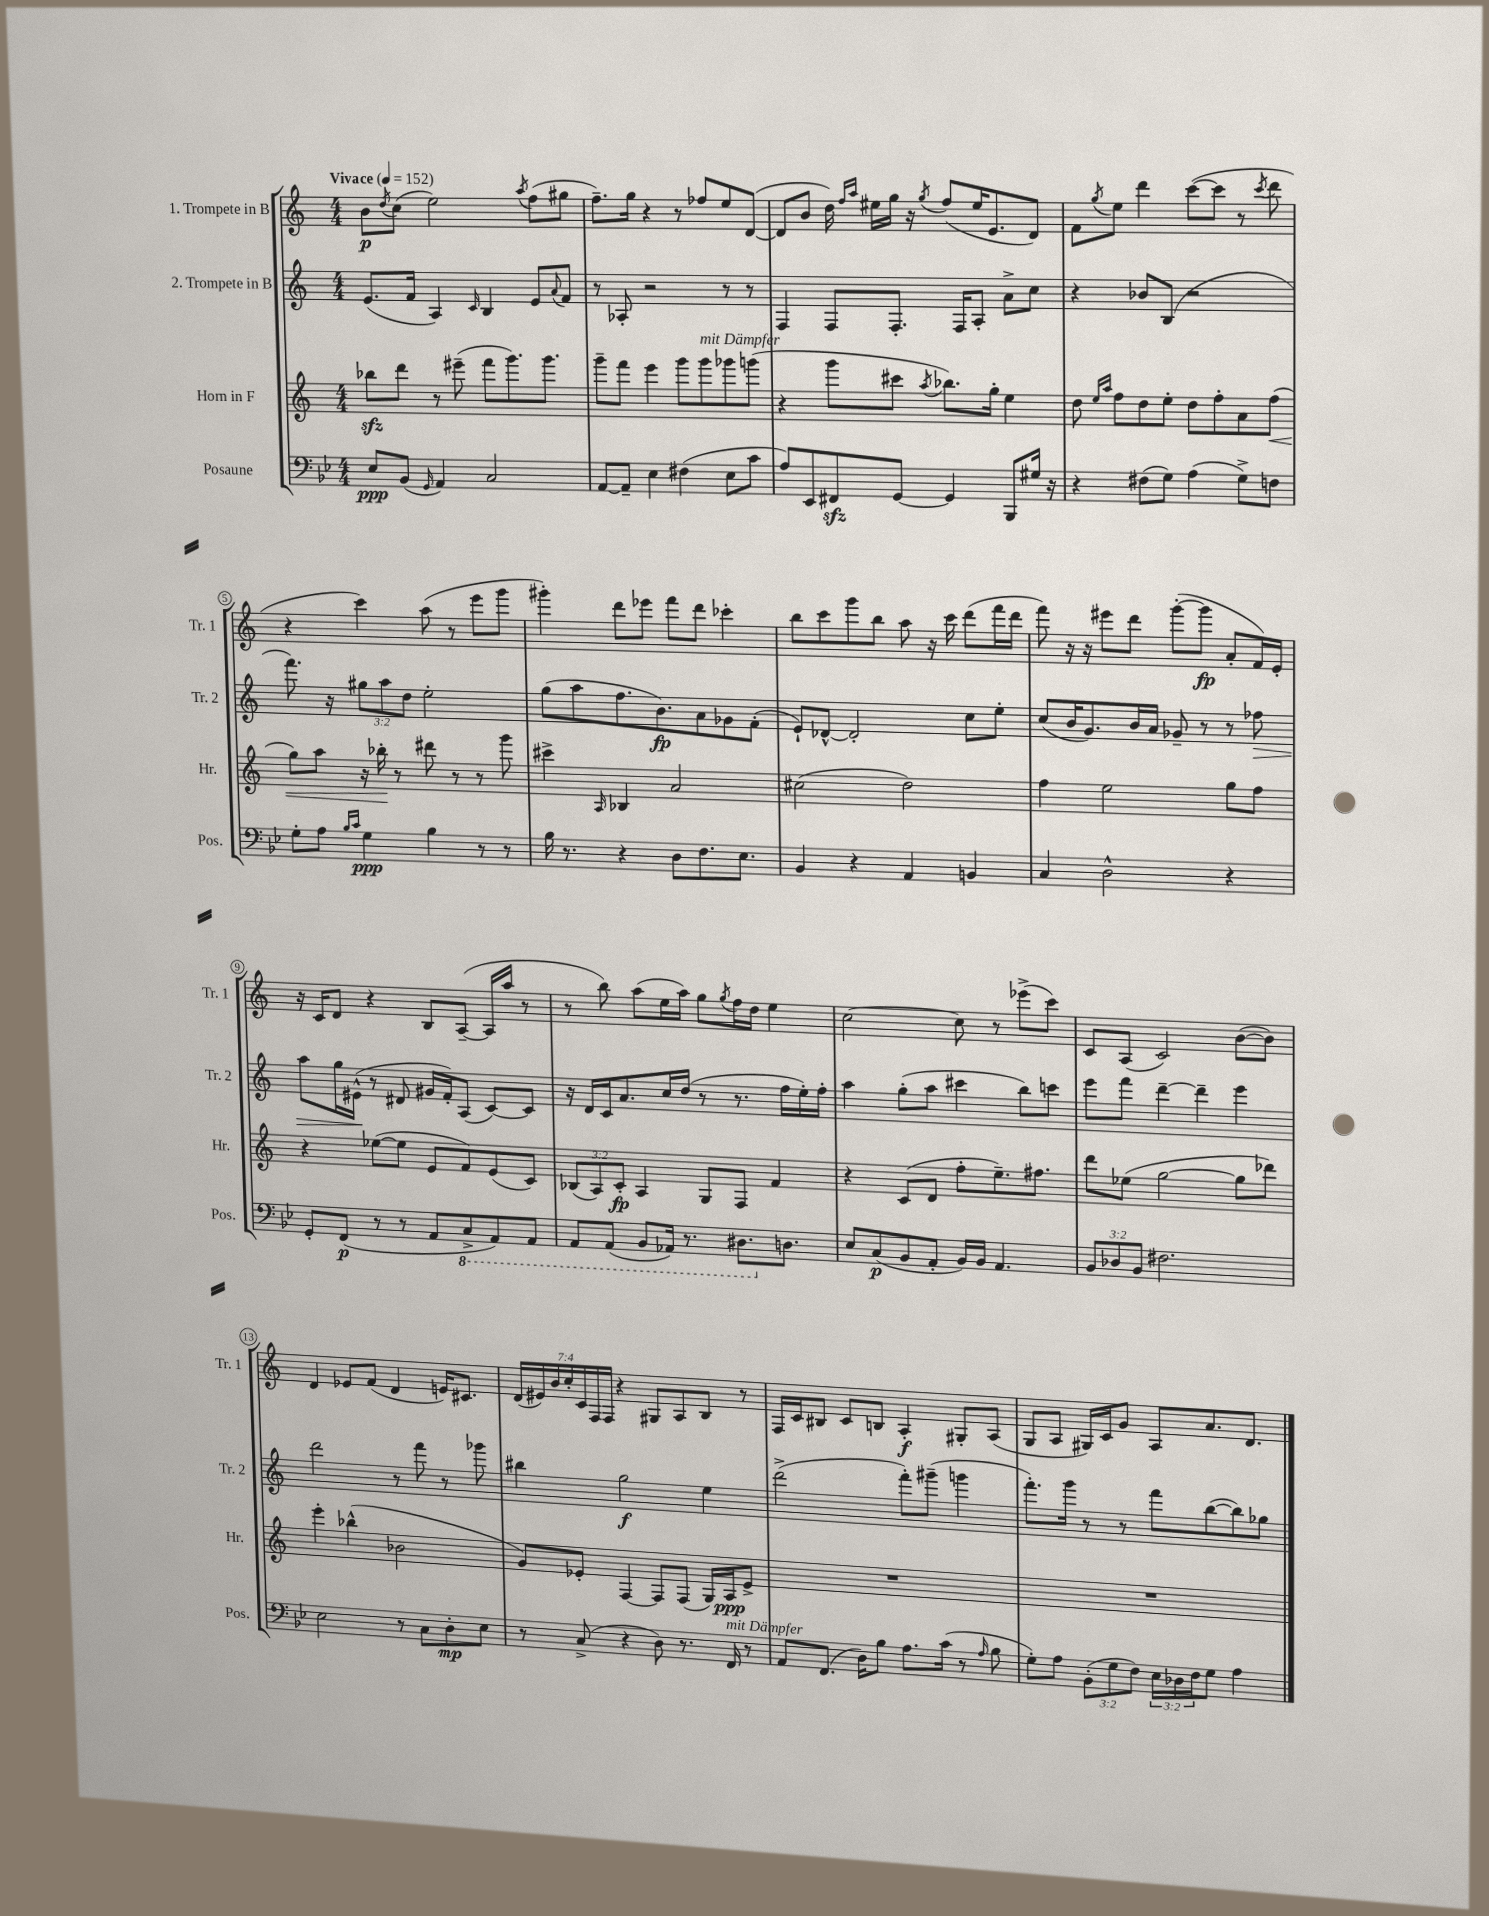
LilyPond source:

<<
\new StaffGroup <<
\new Staff = "s0" \with { instrumentName = "1. Trompete in B" shortInstrumentName = "Tr. 1" } {
    \clef treble \key c \major \numericTimeSignature \time 4/4 \override Staff.TupletNumber.text = #tuplet-number::calc-fraction-text \tempo "Vivace" 4 = 152
    b'8\p \acciaccatura { d''8 } c''8( e''2) \acciaccatura { a''8 } f''8( gis''8 |
    f''8.--) g''16 r4 r8 fes''8 e''8 d'8~( |
    d'8 b'8 d''16) \grace { f''16 a''16 } eis''16 g''16 r16 \acciaccatura { g''8 } f''8( eis''16 e'8. d'8) |
    f'8 \acciaccatura { g''8 } e''8 d'''4 c'''8~( c'''8 r8 \acciaccatura { c'''8 } d'''8 |
    r4 c'''4) a''8( r8 e'''8 g'''8 |
    gis'''4-.) d'''8 ees'''8 f'''8 d'''8 ces'''4-. |
    b''8 c'''8 g'''8 b''8 a''8 r16 c'''16 d'''8( f'''16 d'''16 |
    f'''8) r16 r16 eis'''8 d'''8 g'''8~-.( g'''8\fp a'8-. f'16) e'16-. |
    r16 c'16 d'8 r4 b8 a8~--( a16 a''16 r8 |
    r8 b''8) a''8( e''16 a''16) g''8 \acciaccatura { g''8 } f''16 d''16 e''4 |
    c''2~ c''8 r8 ees'''8->( c'''8) |
    c'8 a8( c'2) b'8~( b'8) |
    d'4 ees'8 f'8( d'4 e'16) cis'8. |
    \tuplet 7/4 { d'16( eis'16) b'16 c''16-. c'16 f16 f16 } r4 gis8 a8 b8 r8 |
    f16 c'16 bis8 c'8 b8 a4-.\f gis8-. a8( |
    g8 a8 gis16) c'16 g'8 a8 a'8. d'8. \bar "|." |
}
\new Staff = "s1" \with { instrumentName = "2. Trompete in B" shortInstrumentName = "Tr. 2" } {
    \clef treble \key c \major \numericTimeSignature \time 4/4 \override Staff.TupletNumber.text = #tuplet-number::calc-fraction-text
    e'8.( f'16 a4) \grace { c'16 } b4 e'8 \appoggiatura { a'8 } f'8 |
    r8 aes8-. r2 r8 r8 |
    f4 f8 f8.-. f16 a8-. a'8-> c''8 |
    r4 bes'8 b8( r2 |
    f'''8.) r16 \tuplet 3/2 { gis''8 a''8 d''8 } e''2-. |
    g''8( a''8 f''8. b'8.\fp) a'8 ges'8 f'8-.( |
    e'8-!) des'8~-^ des'2-. c''8 e''8-. |
    c''8( b'16 g'8.) b'16 a'16 ges'8-- r8 r8 fes''8\> |
    a''8 g''16 eis'16-^\!( r8 dis'8 gis'16 f'16-.) a8( c'8~) c'8 |
    r16 d'16 c'16 a'8. c''16 d''16( r8 r8. f''16 e''16-.) f''16-. |
    a''4 g''8-.( a''8 cis'''4 b''8) c'''8 |
    e'''8 f'''8 d'''4~-- d'''4-- e'''4 |
    d'''2 r8 f'''8 r8 ges'''8 |
    bis''4 g''2\f e''4 |
    d'''2->( f'''8-.) gis'''8--( g'''4 |
    f'''8.-.) g'''16 r8 r8 f'''8 b''8~( b''8) ges''8 \bar "|." |
}
\new Staff = "s2" \with { instrumentName = "Horn in F" shortInstrumentName = "Hr." } {
    \clef treble \key c \major \numericTimeSignature \time 4/4 \override Staff.TupletNumber.text = #tuplet-number::calc-fraction-text
    bes''8\sfz d'''8 r8 eis'''8--( f'''8 g'''8.) g'''8. |
    g'''8-- f'''8 e'''4 g'''8 g'''8^\markup { \italic "mit Dämpfer" } ges'''8 g'''8( |
    r4 g'''8 cis'''8 \acciaccatura { a''8 } bes''8.) g''16-. e''4 |
    d''8 \grace { e''16 a''16 } f''8 d''8 e''8-. d''8 f''8-. a'8 f''8\<( |
    g''8) a''8 r16 bes''16-.\! r8 dis'''8 r8 r8 g'''8 |
    cis'''4-> \grace { a16 } bes4 a'2 |
    cis''2( d''2) |
    f''4 e''2 g''8 f''8 |
    r4 ees''8~( ees''8 e'8 f'8) e'8( c'8) |
    \tuplet 3/2 { bes8( a8) c'8-.\fp } a4 g8 f8 f'4 |
    r4 c'8( d'8 f''8-. e''8.--) fis''8. |
    d'''8 ees''8( g''2~ g''8 des'''8) |
    e'''4-. bes''4-^( bes'2 |
    g'8) ees'8-. f4~ f8 f8( g16) a16\ppp ees'8-> |
    R1 |
    R1 \bar "|." |
}
\new Staff = "s3" \with { instrumentName = "Posaune" shortInstrumentName = "Pos." } {
    \clef bass \key bes \major \numericTimeSignature \time 4/4 \override Staff.TupletNumber.text = #tuplet-number::calc-fraction-text
    ees8\ppp bes,8( \grace { g,16 } a,4) c2 |
    a,8~ a,8-- ees4 fis4( ees8 c'8 |
    a8) ees,8 fis,8\sfz g,8~ g,4 bes,,8 gis16 r16 |
    r4 fis8( g8) a4( g8->) f8 |
    g8-. a8 \grace { bes16 c'16 } g4\ppp bes4 r8 r8 |
    bes16 r8. r4 d8 f8. ees8. |
    bes,4 r4 a,4 b,4 |
    c4 d2-^ r4 |
    g,8-. f,8\p( r8 r8 a,8 \ottava #-1 c,8-> a,,8) a,,8 |
    a,,8 a,,8( bes,,8 aes,,16) r8. dis,8. \ottava #0 d!8. |
    ees8 c8\p( bes,8 a,8-. bes,16) bes,16 a,4. |
    \tuplet 3/2 { bes,8 des8 bes,8 } fis2. |
    ees2 r8 c8 d8-.\mp ees8 |
    r8 c8->( r4 d8) r8. f,16^\markup { \italic "mit Dämpfer" } r8 |
    a,8 f,8.( d16) bes8 a8. c'16( r8 \grace { a16 } bes8 |
    g8-.) a8 \tuplet 3/2 { bes,8-.( g8 f8) } \tuplet 3/2 { ees16 des16 f16 } g8 a4 \bar "|." |
}
>>
>>
\layout { \context { \Score \override BarNumber.stencil = #(make-stencil-circler 0.1 0.3 ly:text-interface::print) } }
